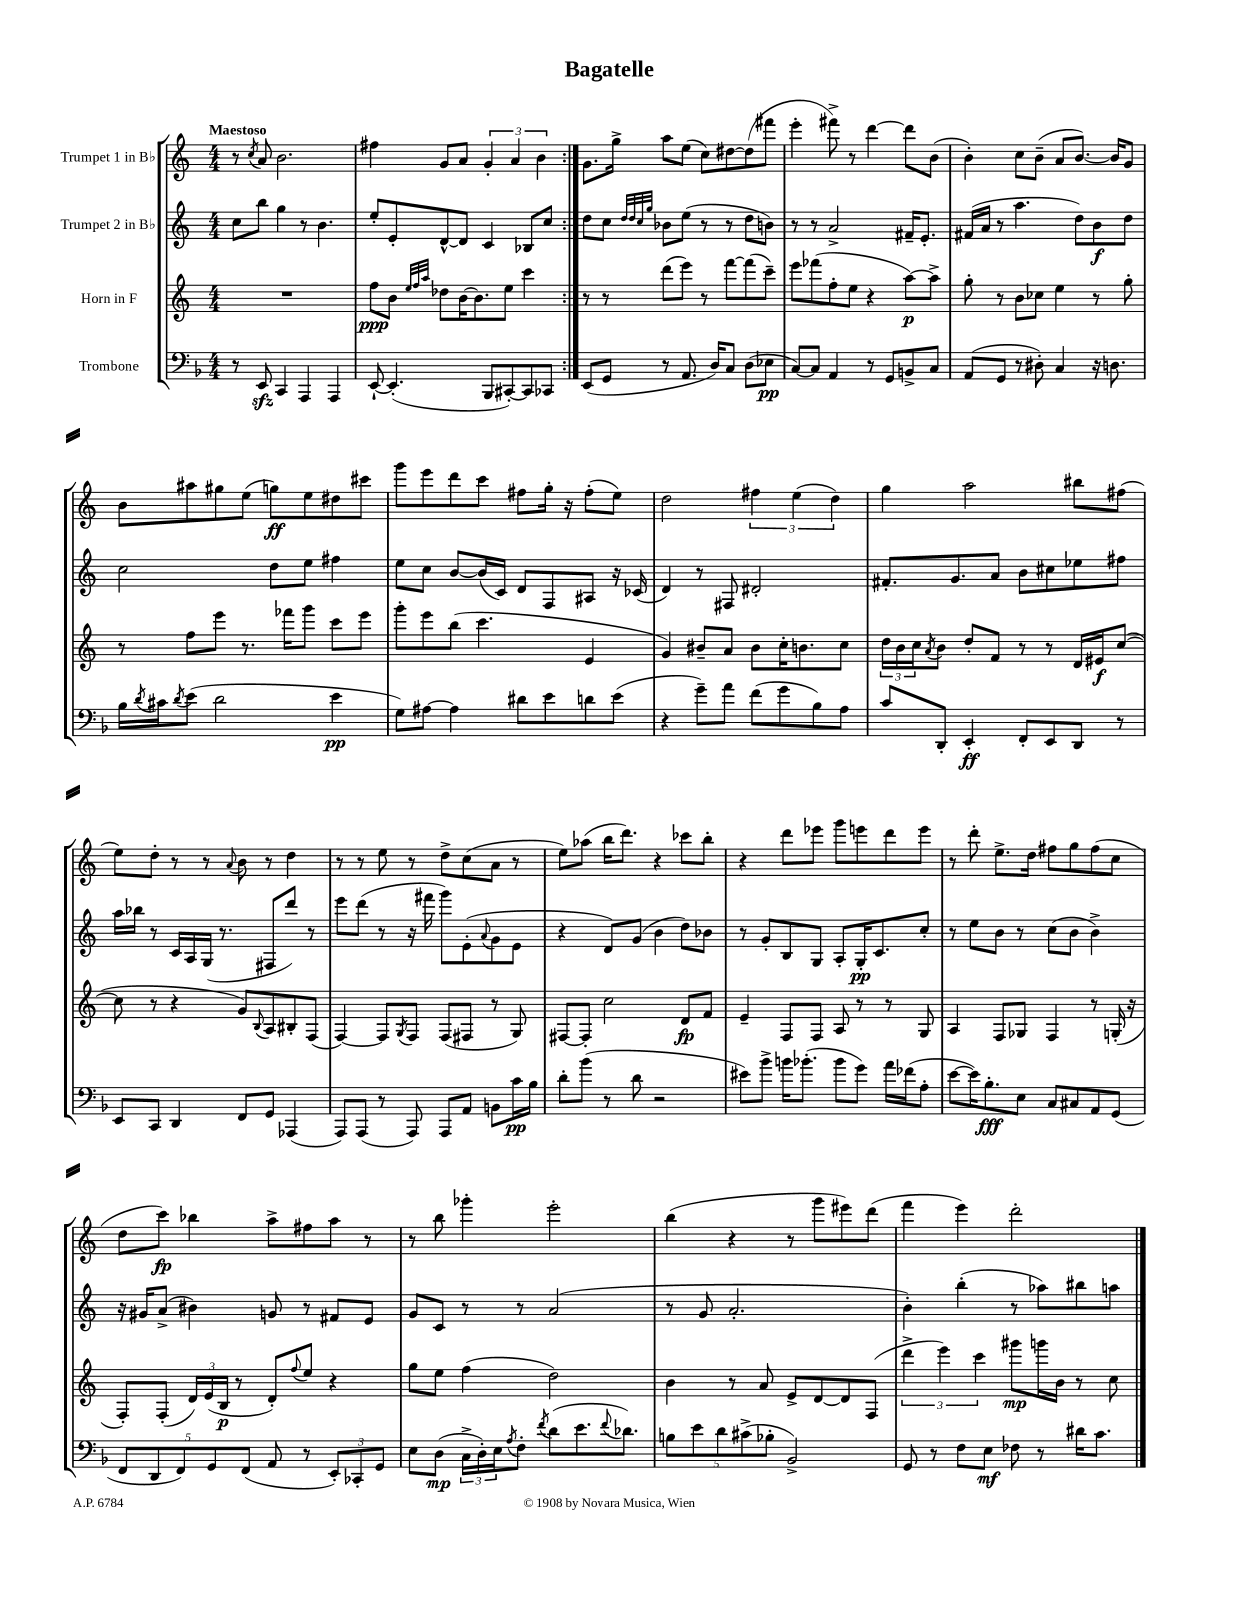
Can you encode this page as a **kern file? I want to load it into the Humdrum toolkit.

**kern	**kern	**kern	**kern
*staff4	*staff3	*staff2	*staff1
*clefF4	*clefG2	*clefG2	*clefG2
*k[b-]	*k[]	*k[]	*k[]
*M4/4	*M4/4	*M4/4	*M4/4
8r	1r	8cc	8r
.	.	.	8qcc
8EE	.	8bb	8a
4CC	.	4gg	2.b
4AAA	.	8r	.
.	.	4.b	.
4AAA	.	.	.
=	=	=	=
[8EE`	8ff	8ee'	4ff#
(4.EE']	8b	8e'	.
.	32qqee	.	.
.	32qqff	.	.
.	32qqaa	.	.
.	8dd-	[8d^^	8g
.	[16b	8d]	8a
.	8.b]	.	.
8BBB-	.	4c	6g'
[8CC#')	8ee	.	.
.	.	.	6a
8CC#]	4ccc	8B-	.
.	.	.	6b
8CC-	.	8cc	.
=:|!	=:|!	=:|!	=:|!
(8EE	8r	8dd	8.g
8GG	8r	8cc	.
.	.	.	16gg^
.	.	32qqdd	.
.	.	32qqdd	.
.	.	32qqcc	.
.	.	32qqgg	.
8r	(8ddd	8b-	8aa
8.AA	8eee)	(8ee	(8ee
.	8r	8r	8cc)
16D)	.	.	.
8C	[8fff	8r	[8dd#
(8D	(8fff]	8dd	(8dd#]
8E-	8ccc~)	8b)	8fff#
=	=	=	=
[8C)	8eee	8r	4eee'
8C]	(8fff-	8r	.
4AA	8ff'	2a^	8fff#^)
.	8ee	.	8r
8r	4r	.	[4ddd
8GG	.	.	.
8BB^	[8aa)	16f#~	8ddd]
.	.	8.e'	.
8C	8aa^]	.	(8b
=	=	=	=
(8AA	8gg'	(16f#	4b')
.	.	16a	.
8GG	8r	8r	.
8r	8b	4.aa	8cc
8D#')	8cc-	.	(8b~
4C	4ee	.	8a
.	.	8dd)	[8.b)
16r	8r	8b	.
8.D	.	.	16b]
.	8gg'	8dd	8g
=	=	=	=
16B-	8r	2cc	8b
8qd	.	.	.
16c#	.	.	.
8qd	.	.	.
(8e	8ff	.	8aa#
2d	8eee	.	8gg#
.	8.r	.	(8ee
.	.	8dd	8gg)
.	16fff-	.	.
.	8ggg	8ee	8ee
4e	8ccc	4ff#	8dd#
.	8eee	.	8ccc#
=	=	=	=
8G)	8ggg'	8ee	8ggg
[8A#	8eee	8cc	8eee
4A#]	(8bb	[8b	8ddd
.	4.ccc	(16b]	8ccc
.	.	16c)	.
8d#	.	8d	8ff#
8e	.	8F	16gg'
.	.	.	16r
8d	4e	8A#	(8ff#'
(8e	.	16r	8ee)
.	.	(16c-	.
=	=	=	=
4r	4g)	4d)	2dd
8g~)	8b#~	8r	.
8a	8a	8F#	.
(8f	8b#	2d#'	6ff#
8g	16cc'	.	.
.	.	.	(6ee
.	8.b	.	.
8B-)	.	.	.
.	.	.	6dd)
8A	8cc	.	.
=	=	=	=
8c	24dd	8.f#'	4gg
.	24b	.	.
.	24cc	.	.
.	8qa	.	.
8DD'	8b	.	.
.	.	8.g	.
4EE'	8dd'	.	2aa
.	8f	8a	.
8FF'	8r	8b	.
8EE	8r	8cc#	.
8DD	16d	8ee-	8bb#
.	16e#	.	.
8r	([8cc	8ff#	(8ff#
=	=	=	=
8EE	8cc]	16aa	8ee)
.	.	16bb-	.
8CC	8r	8r	8dd'
4DD	4r	16c	8r
.	.	16A	.
.	.	(16G	8r
.	.	8.r	.
.	.	.	8qqa
8FF	8g)	.	8b
.	8qqB	.	.
8GG	8A	8F#	8r
(4AAA-	8B#'	8ddd)	4dd
.	(8F	8r	.
=	=	=	=
8AAA)	[4F)	8eee	8r
(8AAA	.	(8ddd	8r
8r	8F]	8r	8ee
.	8qG	.	.
8AAA)	8F	16r	8r
.	.	16fff#	.
8AAA	(8F	8ggg)	8dd^
8AA	8F#	(8e'	(8cc
.	.	8qqa	.
8BB	8r	8g	8a
16c	8G)	8e	8r
16B-	.	.	.
=	=	=	=
8d'	[8F#	4r	8ee)
(8b-	8F#']	.	(8aa-
8r	2cc	8d)	16bb
.	.	.	8.ddd)
8d	.	(8g	.
2r	.	4b	4r
.	8d	8dd)	8ccc-
.	8f	8b-	8bb'
=	=	=	=
8e#)	4e~	8r	4r
8b-^	.	8g'	.
16b	8F	8B	8ddd
(8.b-'	.	.	.
.	8F	8G	8eee-
8b-	8A	8A'	8ggg
8g)	8r	16G'	8eee
.	.	8.c	.
16a	8r	.	8ddd
(16f-	.	.	.
8A'	8G	8cc'	8eee
=	=	=	=
[8e	4A	8r	8r
16e])	.	8ee	8ddd'
8.B-'	.	.	.
.	8F	8b	8.ee^
8E	8G-	8r	.
.	.	.	16dd
8C	4F	(8cc	8ff#
8C#	.	8b	8gg
8AA	8r	4b^)	(8ff#
(8GG	(16G'	.	8cc
.	16r	.	.
=	=	=	=
10FF	8F')	16r	8dd
.	.	16g#	.
10DD	.	.	.
.	(8F'	(8a^	8ccc)
10FF)	.	.	.
.	24d)	4b#)	4bb-
.	(24e	.	.
10GG	.	.	.
.	24B	.	.
.	8r	.	.
(10FF	.	.	.
8AA	8d')	8g	8aa^
.	8qqff	.	.
8r	8ee	8r	8ff#
12EE')	4r	8f#	8aa
12CC-'	.	.	.
.	.	8e	8r
12GG	.	.	.
=	=	=	=
8E	8gg	8g	8r
(8D	8ee	8c	8bb
24C^	(4ff	8r	4ggg-'
24D')	.	.	.
24E	.	.	.
8qA	.	.	.
8F'	.	8r	.
8qf	.	.	.
(8d	2dd)	(2a	2eee'
8.e	.	.	.
8qqf	.	.	.
8.d-)	.	.	.
=	=	=	=
10B	4b	8r	(4bb
10e	.	.	.
.	.	8g	.
10d	.	.	.
.	8r	2.a'	4r
(10c#^	.	.	.
.	8a	.	.
10B-'	.	.	.
2BB-^)	8e^	.	8r
.	[8d	.	8ggg
.	8d]	.	8eee#)
.	(8F	.	(8ddd
=	=	=	=
8GG	6ddd^	4b')	4fff
8r	.	.	.
.	6eee)	.	.
8F	.	(4bb'	4eee)
.	6ccc	.	.
8E	.	.	.
8F-	8ggg#	8r	2ddd'
8r	16ggg	8aa-)	.
.	16b	.	.
16d#	8r	8bb#	.
8.c	.	.	.
.	8cc	8aa	.
==	==	==	==
*-	*-	*-	*-
